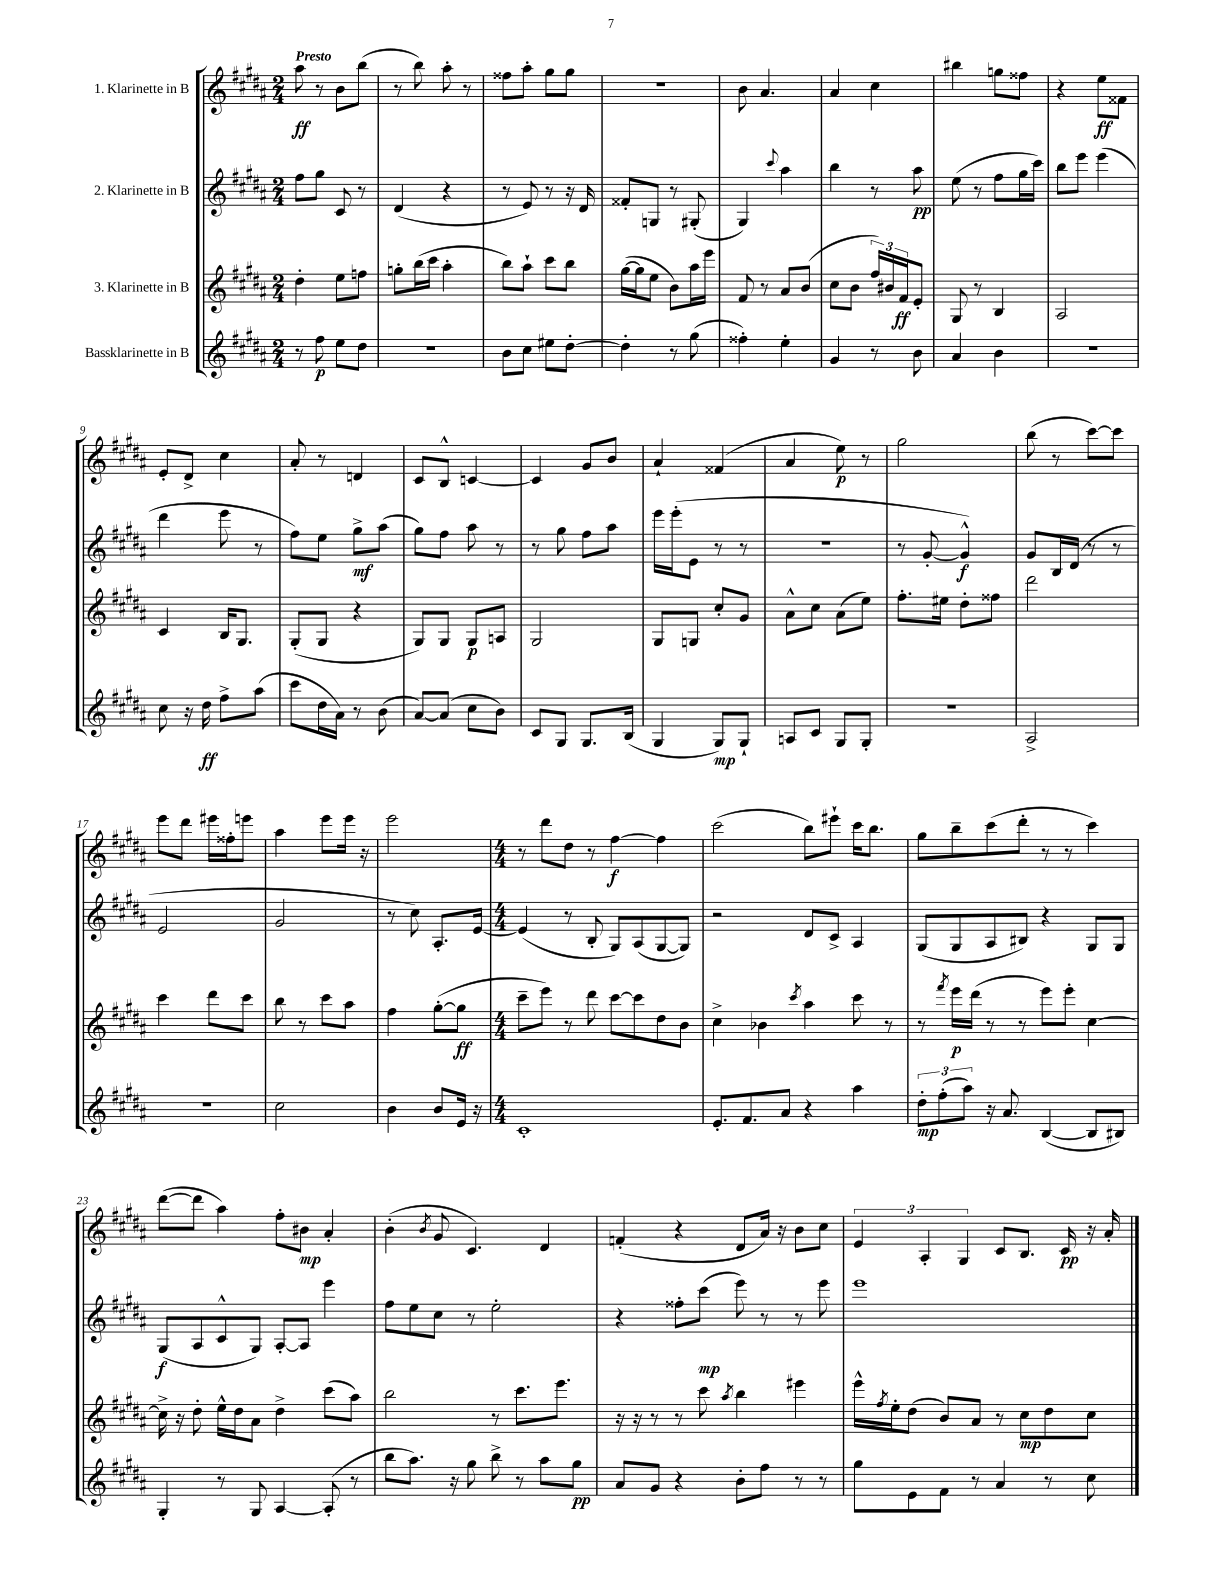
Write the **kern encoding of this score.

**kern	**kern	**kern	**kern
*staff4	*staff3	*staff2	*staff1
*clefG2	*clefG2	*clefG2	*clefG2
*k[f#c#g#d#a#]	*k[f#c#g#d#a#]	*k[f#c#g#d#a#]	*k[f#c#g#d#a#]
*M2/4	*M2/4	*M2/4	*M2/4
8r	4dd#'\	8ff#\L	8aa#\
8ff#\	.	8gg#\J	8r
8ee\L	8ee\L	8c#/	8b\L
8dd#\J	8ff\J	8r	(8bb\J
=	=	=	=
2r	8gg'\L	(4d#/	8r
.	(16bb\L	.	8bb\)
.	16ccc#\JJ	.	.
.	4aa#'\	4r	8aa#'\
.	.	.	8r
=	=	=	=
8b\L	8bb\L)	8r	8ff##\L
8cc#\J	8aa#`\J	8e/)	8aa#'\J
8ee#\L	8ccc#\L	8r	8gg#\L
[8dd#'\J	8bb\J	16r	8gg#\J
.	.	16d#/	.
=	=	=	=
4dd#'\]	([16gg#\LL	8f##'/L	2r
.	16gg#\]J	.	.
.	8ee\J	8G/J	.
8r	8b\L)	8r	.
(8gg#\	16aa#\L	(8G#'/	.
.	16eee\JJ	.	.
=	=	=	=
4ff##'\)	8f#/	4G#/)	8b\
.	8r	.	4.a#/
.	.	8qqccc#/	.
4ee'\	8a#/L	4aa#\	.
.	(8b/J	.	.
=	=	=	=
4g#/	8cc#\L	4bb\	4a#/
.	8b\J	.	.
8r	24ff#/LL)	8r	4cc#\
.	24b#/	.	.
.	24f#/J	.	.
8b\	8e'/J	8aa#\	.
=	=	=	=
4a#/	8G#/	(8ee\	4bb#\
.	8r	8r	.
4b\	4B/	8ff#\L	8gg\L
.	.	16gg#\L	8ff##\J
.	.	16ccc#\JJ)	.
=	=	=	=
2r	2A#/	8bb\L	4r
.	.	8eee\J	.
.	.	(4eee\	8ee\L
.	.	.	8f##\J
=	=	=	=
8cc#\	4c#/	4ddd#\	8e'/L
16r	.	.	8d#^/J
16dd#\	.	.	.
8ff#^\L	16B/LK	8eee\	4cc#\
.	8.G#/J	.	.
(8aa#\J	.	8r	.
=	=	=	=
8ccc#\L	(8G#'/L	8ff#\L)	8a#'/
16dd#\L	8G#/J	8ee\J	8r
16a#\JJ)	.	.	.
8r	4r	8gg#^\L	4d/
(8b\	.	(8aa#\J	.
=	=	=	=
[8a#/L)	8G#/L)	8gg#\L)	8c#/L
(8a#/]J	8G#/J	8ff#\J	8B^^/J
8cc#\L	8G#/L	8aa#\	[4c/
8b\J)	8A/J	8r	.
=	=	=	=
8c#/L	2G#/	8r	4c/]
8G#/J	.	8gg#\	.
8.G#/L	.	8ff#\L	8g#/L
.	.	8aa#\J	8b/J
(16B/Jk	.	.	.
=	=	=	=
4G#/	8G#/L	16eee\LL	4a#`/
.	.	(16eee'\J	.
.	8G/J	8e\J	.
8G#/L)	8cc#'/L	8r	(4f##/
8G#`/J	8g#/J	8r	.
=	=	=	=
8A/L	8a#^^\L	2r	4a#/
8c#/J	8cc#\J	.	.
8G#/L	(8a#\L	.	8ee\)
8G#'/J	8ee\J)	.	8r
=	=	=	=
2r	8.ff#'\L	8r	2gg#\
.	.	[8g#'/	.
.	16ee#\Jk	.	.
.	8dd#'\L	4g#^^/])	.
.	8ff##\J	.	.
=	=	=	=
2A#^/	2ddd#\	8g#/L	(8bb\
.	.	16B/L	8r
.	.	(16d#/JJ	.
.	.	8r	[8ccc#\L)
.	.	8r	8ccc#\]J
=	=	=	=
2r	4ccc#\	2e/	8eee\L
.	.	.	8ddd#\J
.	8ddd#\L	.	16eee#\LL
.	.	.	16ff##'\J
.	8ccc#\J	.	8eee\J
=	=	=	=
2cc#\	8bb\	2g#/	4aa#\
.	8r	.	.
.	8ccc#\L	.	8eee\L
.	8aa#\J	.	16eee\Jk
.	.	.	16r
=	=	=	=
4b\	4ff#\	8r	2eee\
.	.	8cc#\)	.
8b/L	([8gg#'\L	8.A#'/L	.
16e/Jk	8gg#\]J	.	.
16r	.	[16e/Jk	.
=	=	=	=
*M4/4	*M4/4	*M4/4	*M4/4
1c#'	8ccc#~\L	(4e/]	8r
.	8eee\J)	.	8ddd#\L
.	8r	8r	8dd#\J
.	8ddd#\	8B'/	8r
.	[8ccc#\L	8G#/L)	[4ff#\
.	8ccc#\]	(8A#/	.
.	8dd#\	[8G#/	4ff#\]
.	8b\J	8G#/]J)	.
=	=	=	=
8.e'/L	4cc#^\	2r	(2ccc#\
8.f#/	.	.	.
.	4b-\	.	.
8a#/J	.	.	.
.	8qccc#/	.	.
4r	4aa#\	8d#/L	8bb\L)
.	.	8c#^/J	8eee#`\J
4aa#\	8ccc#\	4A#/	16ccc#\LK
.	.	.	8.bb\J
.	8r	.	.
=	=	=	=
12dd#'\L	8r	(8G#/L	8gg#\L
(12ff#'\	.	.	.
.	8qfff#/	.	.
.	16eee\LL	8G#/	8bb~\
12aa#\J)	.	.	.
.	(16ddd#\JJ	.	.
16r	8r	8A#/	(8ccc#\
8.a#/	.	.	.
.	8r	8B#/J)	8ddd#'\J
([4B/	8eee\L)	4r	8r
.	8eee'\J	.	8r
8B/]L	[4cc#\	8G#/L	4ccc#\)
8B#/J)	.	8G#/J	.
=	=	=	=
4G#'/	16cc#^\]	(8G#/L	([8ddd#\L
.	16r	.	.
.	8dd#'\	8A#/	8ddd#\]J
8r	16ee^^\LL	8c#^^/	4aa#\)
.	16dd#\J	.	.
8G#/	8a#\J	8G#/J)	.
[4A#/	4dd#^\	[8A#'/L	8ff#'\L
.	.	8A#/]J	8b#\J
(8A#'/]	(8ccc#\L	4eee\	4a#'/
8r	8aa#\J)	.	.
=	=	=	=
8bb\L	2bb\	8ff#\L	(4b'\
8.aa#\J)	.	8ee\	.
.	.	.	8qb/
.	.	8cc#\J	8g#/
16r	.	.	.
8gg#\	.	8r	4.c#/)
8bb^\	8r	2ee'\	.
8r	8.ccc#\L	.	.
8aa#\L	.	.	4d#/
.	8.eee\J	.	.
8gg#\J	.	.	.
=	=	=	=
8a#/L	16r	4r	(4f'/
.	16r	.	.
8g#/J	8r	.	.
4r	8r	8ff##'\L	4r
.	8ccc#\	(8ccc#\J	.
.	8qaa#/	.	.
8b'\L	4bb\	8eee\)	8d#/L
8ff#\J	.	8r	16a#/Jk)
.	.	.	16r
8r	4eee#\	8r	8b\L
8r	.	8eee\	8cc#\J
=	=	=	=
8gg#\L	16eee^^\LL	1eee	6e/
.	8qff#/	.	.
.	16ee'\J	.	.
8e\	(8dd#\J	.	.
.	.	.	6A#'/
8f#\J	8b/L)	.	.
.	.	.	6G#/
8r	8a#/J	.	.
4a#/	8r	.	8c#/L
.	8cc#\L	.	8.B/J
8r	8dd#\	.	.
.	.	.	16c#/
8cc#\	8cc#\J	.	16r
.	.	.	16a#'/
==	==	==	==
*-	*-	*-	*-
